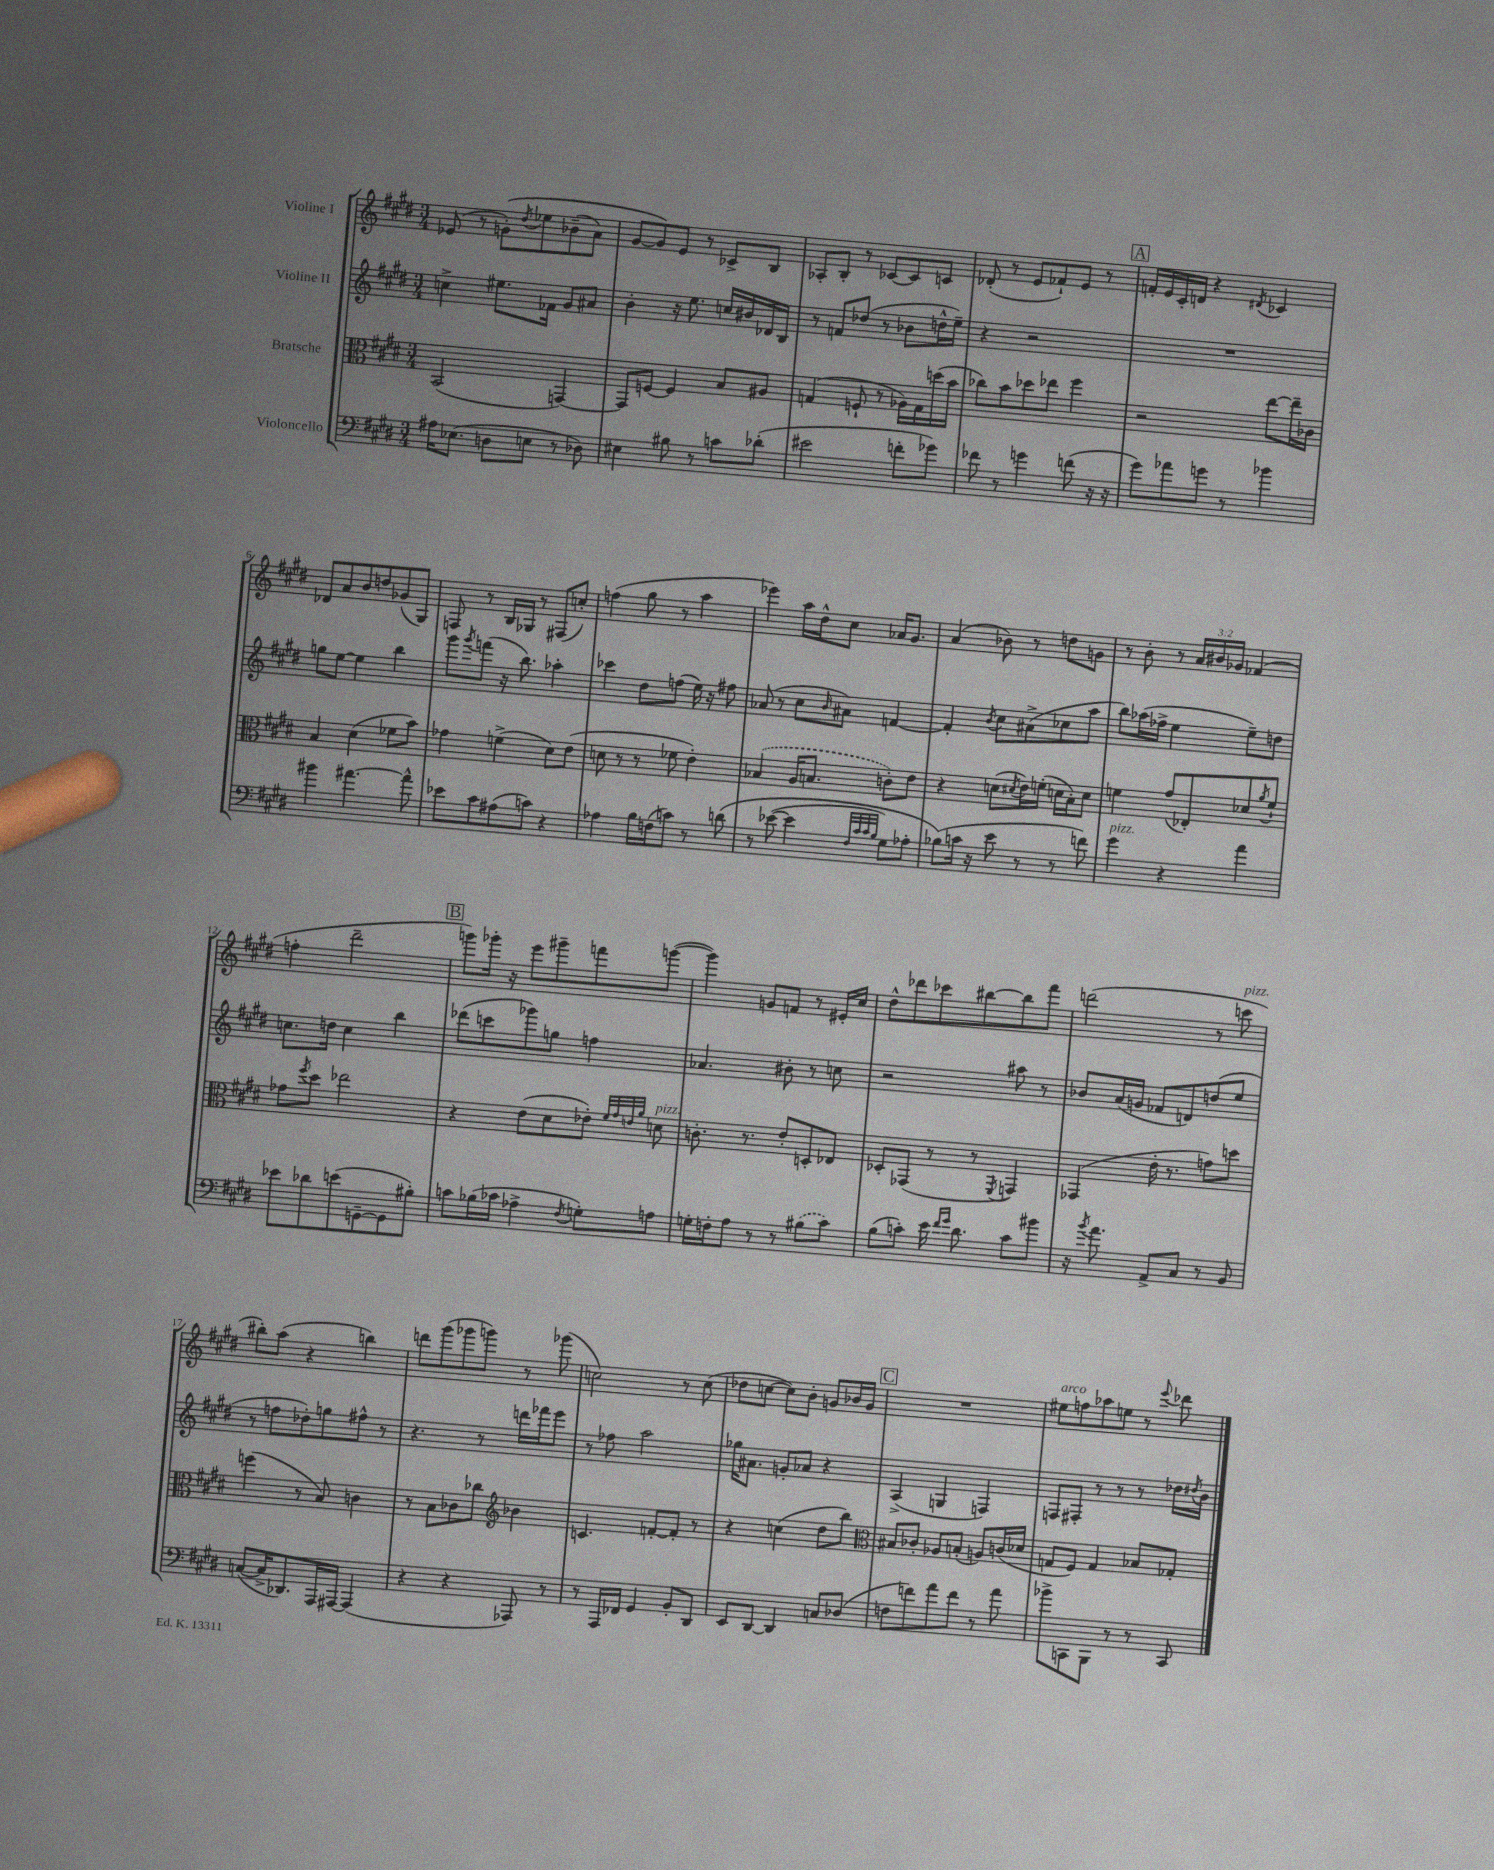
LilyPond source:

<<
\new StaffGroup <<
\new Staff = "s0" \with { instrumentName = "Violine I" } {
    \clef treble \key e \major \numericTimeSignature \time 3/4 \override Staff.TupletNumber.text = #tuplet-number::calc-fraction-text
    ees'8( r8 g'8-.)\( \acciaccatura { dis''8 } ees''8 bes'8--( a'8) |
    gis'8~ gis'8\) e'8 r8 ces'8-> b8 |
    aes8-. b8-. r8 ces'8~ ces'8 c'8 |
    des'8-.( r8 e'8 fes'8-!) e'8 r8 |
    \mark \markup { \box "A" } f'16-. e'16 cis'16-. d'16 r4 \acciaccatura { dis'8 } ces'4 |
    des'8 a'8 b'8 d''8 ges'8( gis8) |
    f8 r8 b16 ges16 r8 fis8( c''8-.) |
    f''4( gis''8 r8 a''4 |
    ees'''4) a''16 dis''16-^ cis''8 aes'16 gis'8. |
    a'4( bes'8) r8 d''8 g'8 |
    r8 b'8-. r8 \tuplet 3/2 { a'16 bis'16 ges'16 } fes'4( |
    f''4-. dis'''2-- |
    \mark \markup { \box "B" } g'''8) ges'''16-. r16 e'''8 gis'''8-- f'''8 g'''8~( |
    g'''4) g'8 f'8 r8 eis'16-. cis''16 |
    dis''8-^ des'''8 ces'''8 bis''8~ bis''8 fis'''8 |
    d'''2( r8 c'''8^\markup { \italic "pizz." } |
    bis''8-.) a''8( r4 b''4) |
    d'''8 gis'''8( ges'''8 g'''8) r8 ges'''8( |
    c''2) r8 c''8( |
    des''8 c''8~ c''8) b'8-. g'8 bes'16 g'16 |
    \mark \markup { \box "C" } R2. |
    eis''8^\markup { \italic "arco" } f''8 aes''8 e''8 r8 \appoggiatura { e'''8 } des'''8 \bar "|." |
}
\new Staff = "s1" \with { instrumentName = "Violine II" } {
    \clef treble \key e \major \numericTimeSignature \time 3/4
    c''4-> eis''8. fes'16 gis'8 ais'8 |
    b'4-. r16 e''8. c''16 bis'16 des'16 b16 |
    r8 f'8 des''8( r8 bes'8 d''16-^ e''16--) |
    r4 r2 |
    \mark \markup { \box "A" } R2. |
    g''8 e''8~ e''4 b''4 |
    gis'''8 \acciaccatura { gis'''8 } f'''8( r16 b''8.) aes''4-. |
    ces'''4 dis''8 f''8( e''16) r16 fis''8 |
    aes'8( r8 cis''8 \grace { b'16 } ais'8) f'4~ |
    f'4-. \acciaccatura { b'8 } cis''8 ais'8->( ces''8 a''8 |
    b''8) aes''16( fes''16-> e''4 e''8--) d''8 |
    c''8. d''16 c''4 b''4 |
    \mark \markup { \box "B" } des'''8( c'''8 ges'''8) g''8 f''4 |
    aes'4. bis'8-. r8 c''8 |
    r2 ais''8 r8 |
    bes'8 a'16( g'16 fes'8 d'8) d''8( e''8 |
    r8 f''8 des''8-.) g''8 fis''8-^ r8 |
    r4. r8 d'''16 fes'''16 e'''8 |
    r8 fes''8 a''2 |
    ges''16 ais'8. g'8-. aes'8 r4 |
    \mark \markup { \box "C" } a4->( g4 f4) |
    f8 fis8-. r8 r8 r8 des''16 \acciaccatura { dis''8 } b'16 \bar "|." |
}
\new Staff = "s2" \with { instrumentName = "Bratsche" } {
    \clef alto \key e \major \numericTimeSignature \time 3/4
    b,2( g,4~) |
    g,8 f8~ f4 b8 ais8 |
    g4( f8-! r8 aes16) g16 d''16( b'16 |
    ces''8) b'8 des''8 ees''8 fis''4 |
    \mark \markup { \box "A" } r2 e''8~ e''16-- ces'16 |
    b4 dis'4( fes'8 b'8) |
    ges'4 f'4->( dis'8) e'8( |
    d'8 r8 r8 fes'8 e'4-.) |
    \once \slurDashed bes4( a16 b8. c'8-.) e'8 |
    r4 d'8( \acciaccatura { dis'8 } e'16) f'16-.( d'16 b16-.) d'8 |
    f'4 gis'8( ees8-.) des'8 \acciaccatura { a'8 } f'8-! |
    ges'8 \acciaccatura { fis''8 } dis''8 ees''2 |
    \mark \markup { \box "B" } r4 e'8( dis'8 ees'8-.) \grace { fis'32 gis'32 e'32 a'32 } d'8^\markup { \italic "pizz." } |
    c'8.-. r8. e'8-. d8-. ees8 |
    des8-. ges,8( r8 r8 \acciaccatura { fis,8 } g,4) |
    ges,4( e'16-. r8. g'8) d''8 |
    f''4( r8 b8) c'4 |
    r8 b8 ces'8 ces''8 \clef treble bes'4 |
    c'4. f'8~-. f'8-. r8 |
    r4 c''4( dis''8 b''8) |
    \mark \markup { \box "C" } \clef alto bis8 ces'8-. aes8 b8-.( a8) c'16( des'16 |
    g8 fis8) g4 bes8 ges8-. \bar "|." |
}
\new Staff = "s3" \with { instrumentName = "Violoncello" } {
    \clef bass \key e \major \numericTimeSignature \time 3/4
    ais16 ees8.( d8 e8 r8 des8) |
    eis4 bis8 r8 c'8 des'8-.( |
    eis'2 f'8-. ges'8) |
    fes'8 r8 g'4 f'8( r16 r16 |
    \mark \markup { \box "A" } gis'8) aes'8 g'8 r8 bes'4 |
    bis'4 ais'4.~ ais'8-^ |
    ees'8 cis'8 ais8( c'8) r4 |
    aes4 b16 f16( c'8) r8 d'8\( |
    r8 ees'8~( ees'4 \grace { fis32 cis'32 cis'32 b32 } gis8) aes8-. |
    bes8(\) c'16 r16 e'8 r8 r8 f'8) |
    gis'4^\markup { \italic "pizz." } r4 a'4 |
    ees'8 des'8 e'8( g,8~-- g,8 bis8-.) |
    \mark \markup { \box "B" } c'8 bes16( ces'16 aes4-> \acciaccatura { fis8 } g8-.) a8 |
    g16-. f16-. a8 r8 r8 \once \slurDashed bis8( cis'8) |
    b8( c'8-.) e'16 \grace { fis'16 gis'16 } dis'8. c'8 bis'8 |
    r16 \acciaccatura { b'8 } a'8. a,8-> cis8 r8 b,8 |
    c8~( c16-> des,8.) a,,16 ais,,16~ ais,,4( |
    r4 r4 aes,,8) r8 |
    r8 a,,16 fes,16 gis,4 b,8-. dis,8 |
    e,8 dis,8~ dis,4 c8 des8( |
    \mark \markup { \box "C" } f8 f'8) a'8 f'8 r8 a'8 |
    bes'8-> c,8 b,,8 r8 r8 c,8 \bar "|." |
}
>>
>>
